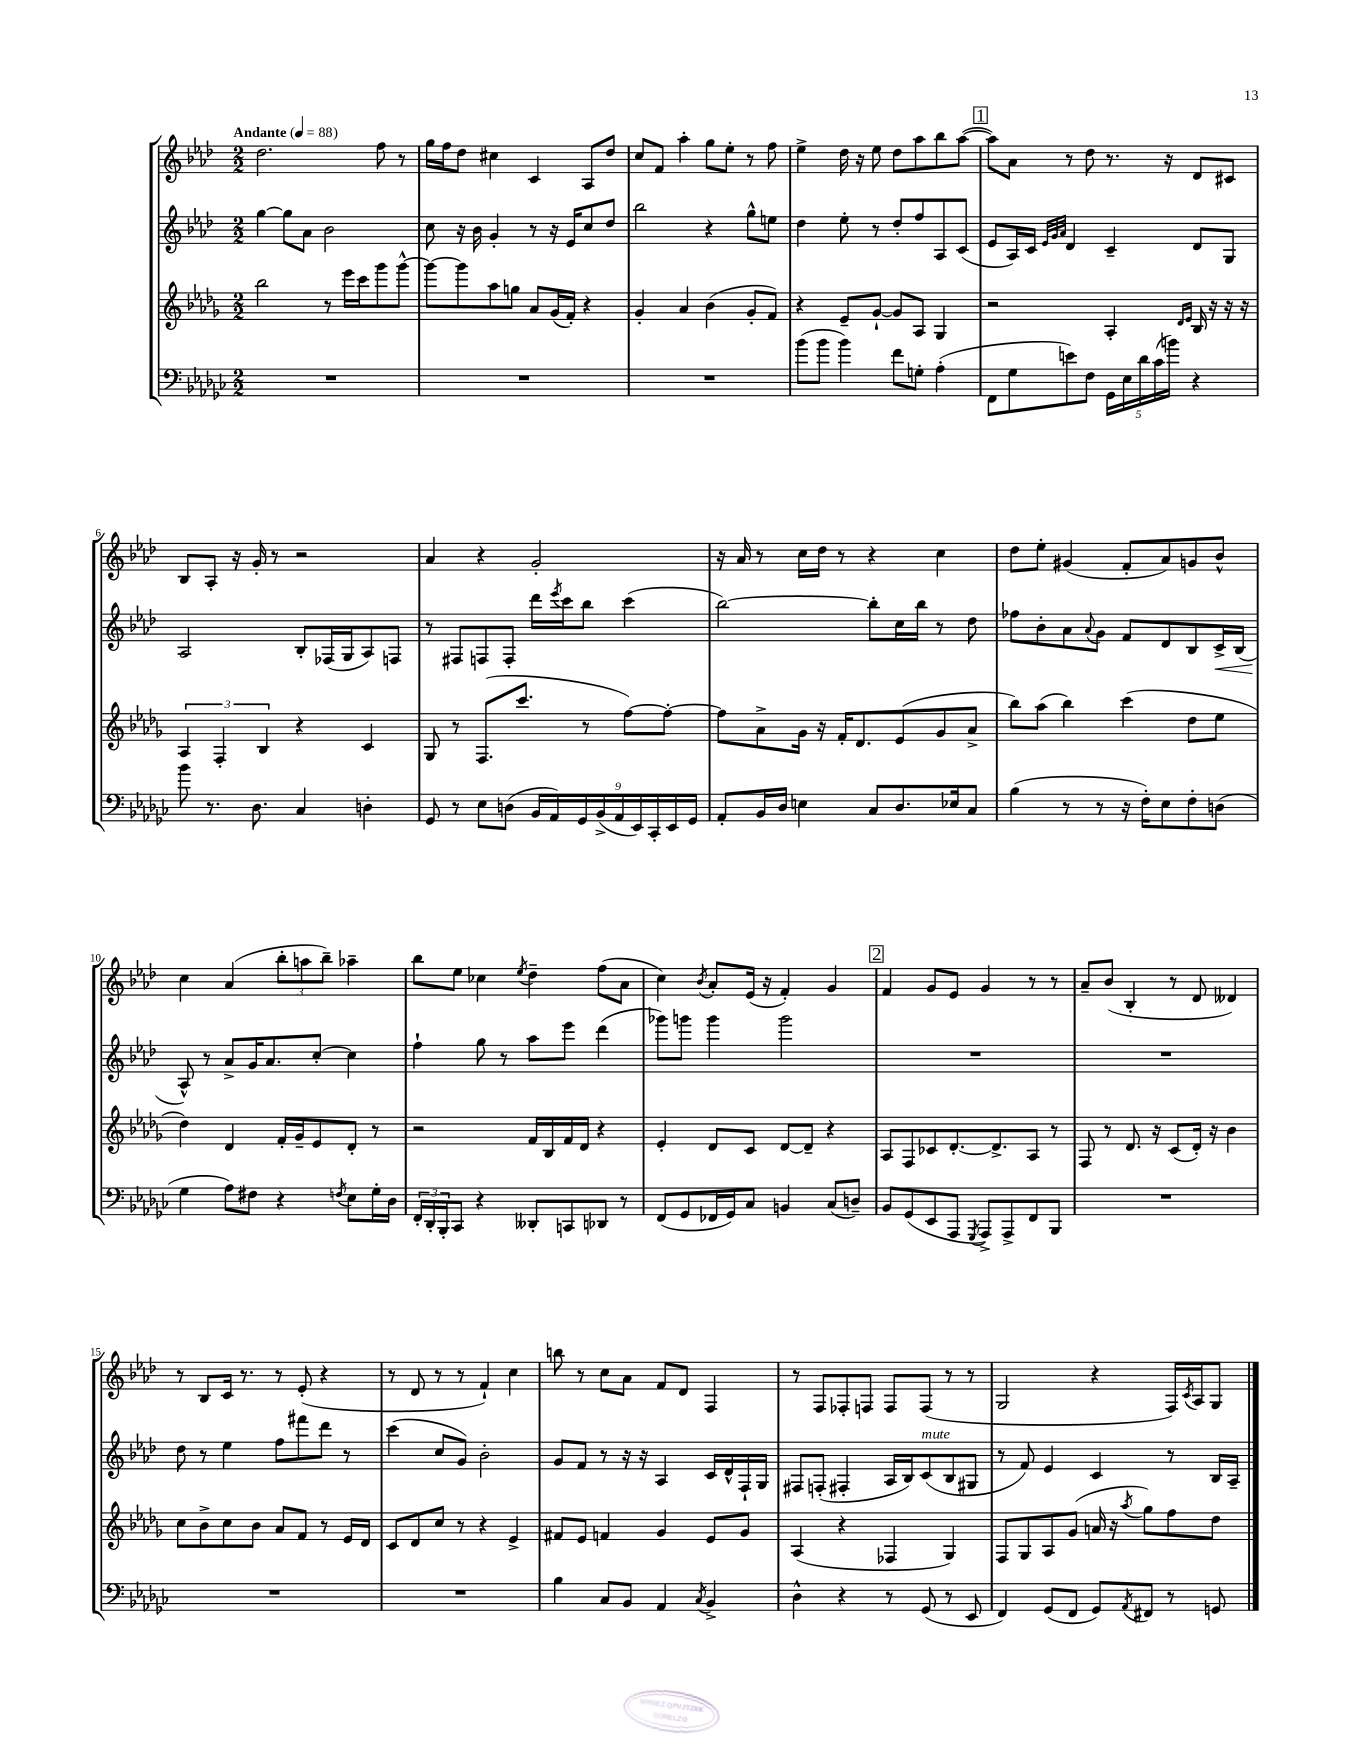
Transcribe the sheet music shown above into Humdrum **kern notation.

**kern	**kern	**kern	**dynam	**kern
*part4	*part3	*part2	*part2	*part1
*staff4	*staff3	*staff2	*staff2	*staff1
*clefF4	*clefG2	*clefG2	*	*clefG2
*k[b-e-a-d-g-c-]	*k[b-e-a-d-g-]	*k[b-e-a-d-]	*	*k[b-e-a-d-]
*M2/2	*M2/2	*M2/2	*	*M2/2
*MM88	*MM88	*MM88	*	*MM88
=1	=1	=1	=1	=1
!	!	!	!	!LO:TX:a:B:t=Andante
1r	2bb-\	[4gg\	.	2.dd-\
.	.	8gg\L]	.	.
.	.	8a-\J	.	.
.	8r	2b-\	.	.
.	16eee-\LL	.	.	.
.	16ccc\J	.	.	.
.	8ggg-\	.	.	8ff\
.	[8ggg-^^\J	.	.	8r
=2	=2	=2	=2	=2
1r	8ggg-\L_	8cc\	.	16gg\LL
.	.	.	.	16ff\J
.	8ggg-\]	16r	.	8dd-\J
.	.	16b-\	.	.
.	8aa-\	4g'/	.	4cc#X\
.	8ggn\J	.	.	.
.	8a-/L	8r	.	4c/
.	(16g-/L	16r	.	.
.	16f'/JJ)	16e-/KL	.	.
.	4r	8cc/	.	8A-/L
.	.	8dd-/J	.	8dd-/J
=3	=3	=3	=3	=3
1r	4g-'/	2bb-\	.	8cc/L
.	.	.	.	8f/J
.	4a-/	.	.	4aa-'\
.	(4b-\	4r	.	8gg\L
.	.	.	.	8ee-'\J
.	8g-'/L	8gg^^\L	.	8r
.	8f/J)	8een\J	.	8ff\
=4	=4	=4	=4	=4
(8b-\L	4r	4dd-\	.	4ee-^\
8b-\J	.	.	.	.
4b-\)	8e-~/L	8ee-'\	.	16dd-\
.	.	.	.	16r
.	[8g-`/J	8r	.	8ee-\
8f\L	8g-/L]	8dd-'/L	.	8dd-\L
8Gn'\J	8A-/J	8ff/	.	8aa-\
(4A-'\	4G-/	8A-/	.	8bb-\
.	.	(8c/J	.	([8aa-\J
!!LO:REH:place=s1:t=1
=5	=5	=5	=5	=5
8FF\L	2r	8e-/L	.	8aa-\L])
8G-\	.	16A-/L)	.	8a-\J
.	.	16c/JJ	.	.
.	.	32qqe-/LLL	.	.
.	.	32qqg/	.	.
.	.	32qqa-/JJJ	.	.
8en\)	.	4d-/	.	8r
8F\J	.	.	.	8dd-\
20GG-\LL	4A-'/	4c~/	.	8.r
20E-\	.	.	.	.
20d-\	.	.	.	.
(20c-\	.	.	.	.
.	.	.	.	16r
20bn\JJ)	.	.	.	.
.	16qqd-/LL	.	.	.
.	16qqe-/JJ	.	.	.
4r	16B-/	8d-/L	.	8d-/L
.	16r	.	.	.
.	16r	8G/J	.	8c#X/J
.	16r	.	.	.
!!LO:LB:g=z
=6	=6	=6	=6	=6
8b-\	6A-/	2A-/	.	8B-/L
8.r	.	.	.	8A-'/J
.	6F'/	.	.	.
.	.	.	.	16r
8.D-\	.	.	.	16g'/
.	6B-/	.	.	.
.	.	.	.	8r
4C-/	4r	8B-'/L	.	2r
.	.	(16F-X/L	.	.
.	.	16G/J	.	.
4Dn'\	4c/	8A-/)	.	.
.	.	8Fn/J	.	.
=7	=7	=7	=7	=7
8GG-/	8G-/	8r	.	4a-/
8r	8r	8F#X/L	.	.
8E-\L	(8.F/L	8Fn/	.	4r
(8Dn\J	.	8F'/J	.	.
.	8.ccc/J	.	.	.
18BB-/LL	.	16ddd-\LL	.	2g'/
18AA-/)	.	.	.	.
.	.	8qeee-/	.	.
.	.	16ccc\J	.	.
18GG-/	.	.	.	.
.	8r	8bb-\J	.	.
(18BB-^/	.	.	.	.
18AA-/	.	.	.	.
.	[8ff\L)	(4ccc\	.	.
18EE-/)	.	.	.	.
18CC-'/	.	.	.	.
.	8ff'\J_	.	.	.
18EE-/	.	.	.	.
18GG-/JJ	.	.	.	.
=8	=8	=8	=8	=8
8AA-'/L	8ff\L]	[2bb-\)	.	16r
.	.	.	.	16a-/
16BB-/L	8a-^\	.	.	8r
16D-/JJ	.	.	.	.
4En\	16g-\Jk	.	.	16cc\LL
.	16r	.	.	16dd-\JJ
.	16f'/KL	.	.	8r
.	8.d-/	.	.	.
8C-/L	.	8bb-'\L]	.	4r
8.D-/	(8e-/	16cc\L	.	.
.	.	16bb-\JJ	.	.
.	8g-/	8r	.	4cc\
16E-X/k	.	.	.	.
8C-/J	8a-^/J	8dd-\	.	.
=9	=9	=9	=9	=9
(4B-\	8bb-\L)	8ff-X\L	.	8dd-\L
.	(8aa-\J	8b-'\	.	8ee-'\J
8r	4bb-\)	8a-\	.	(4g#X/
.	.	8qqa-/	.	.
8r	.	8g\J	.	.
16r	(4ccc\	8f/L	.	8f'/L
16F'\KL)	.	.	.	.
8E-\	.	8d-/	.	8a-/)
8F'\	8dd-\L	8B-/	.	8gn/
!	!	!	!LO:HP:b	!
(8Dn\J	8ee-\J	16c^/L	<	8b-^^/J
.	.	(16B-/JJ	.	.
!!LO:LB:g=z
=10	=10	=10	=10	=10
4G-\	4dd-\)	8A-^^/)	.	4cc\
.	.	8r	[	.
8A-\L)	4d-/	8a-^/L	.	(4a-/
8F#X\J	.	16g/K	.	.
.	.	8.a-/	.	.
4r	16f'/LL	.	.	12bb-'\L
.	16g-~/J	.	.	.
.	.	.	.	12aan\
.	8e-/	[8cc'/J	.	.
.	.	.	.	12bb-~\J)
8qFn/	.	.	.	.
8E-\L	8d-'/J	4cc\]	.	4aa-X~\
16G-'\L	8r	.	.	.
16D-\JJ	.	.	.	.
=11	=11	=11	=11	=11
24FF'/LL	2r	4ff`\	.	8bb-\L
24DD-'/	.	.	.	.
24BBB-'/J	.	.	.	.
8CC-/J	.	.	.	8ee-\J
4r	.	8gg\	.	4cc-X\
.	.	8r	.	.
.	.	.	.	8qee-/
8DD--X'/L	16f/LL	8aa-\L	.	4dd-~\
.	16B-/	.	.	.
8CCn/	16f/	8eee-\J	.	.
.	16d-/JJ	.	.	.
8DD-X/J	4r	(4ddd-\	.	(8ff\L
8r	.	.	.	8a-\J
=12	=12	=12	=12	=12
(8FF/L	4e-'/	8ggg-X\L)	.	4cc\)
8GG-/	.	8gggn\J	.	.
.	.	.	.	8qb-/
16FF-X/L	8d-/L	4ggg\	.	8a-'/L
16GG-/J)	.	.	.	.
8C-/J	8c/J	.	.	(16e-/Jk
.	.	.	.	16r
4BBn/	[8d-/L	2ggg\	.	4f'/)
.	8d-~/J]	.	.	.
(8C-/L	4r	.	.	4g/
8Dn~/J)	.	.	.	.
!!LO:REH:place=s1:t=2
=13	=13	=13	=13	=13
8BB-/L	8A-/L	1r	.	4f/
(8GG-/	8F/	.	.	.
8EE-/	8c-X/	.	.	8g/L
8AAA-/J	[8.d-'/	.	.	8e-/J
8qGGG-/	.	.	.	.
8AAA-^/L)	.	.	.	4g/
.	8.d-^/]	.	.	.
8AAA-^/	.	.	.	.
8FF/	8A-/J	.	.	8r
8BBB-/J	8r	.	.	8r
=14	=14	=14	=14	=14
1r	8F/	1r	.	8a-~/L
.	8r	.	.	(8b-/J
.	8.d-/	.	.	4B-'/
.	16r	.	.	.
.	(8c/L	.	.	8r
.	16d-'/Jk)	.	.	8d-/
.	16r	.	.	.
.	4b-\	.	.	4d--X/)
!!LO:LB:g=z
=15	=15	=15	=15	=15
1r	8cc\L	8dd-\	.	8r
.	8b-^\	8r	.	8B-/L
.	8cc\	4ee-\	.	16c/Jk
.	.	.	.	8.r
.	8b-\J	.	.	.
.	8a-/L	8ff\L	.	8r
.	8f/J	8fff#X\	.	(8e-'/
.	8r	8ddd-\J	.	4r
.	16e-/LL	8r	.	.
.	16d-/JJ	.	.	.
=16	=16	=16	=16	=16
1r	8c/L	(4ccc\	.	8r
.	8d-/	.	.	8d-/
.	8cc/J	8cc/L	.	8r
.	8r	8g/J)	.	8r
.	4r	2b-'\	.	4f`/)
.	4e-^/	.	.	4cc\
=17	=17	=17	=17	=17
4B-\	8f#X/L	8g/L	.	8bbn\
.	8e-/J	8f/J	.	8r
8C-/L	4fn/	8r	.	8cc\L
8BB-/J	.	16r	.	8a-\J
.	.	16r	.	.
4AA-/	4g-/	4A-/	.	8f/L
.	.	.	.	8d-/J
8qC-/	.	.	.	.
4BB-^/	8e-/L	16c/LL	.	4F/
.	.	16d-^^/	.	.
.	8g-/J	16F`/	.	.
.	.	16G/JJ	.	.
=18	=18	=18	=18	=18
4D-^^\	(4A-/	8F#X/L	.	8r
.	.	(8Fn'/J	.	8F/L
4r	4r	4F#X'/	.	8F-X'/
.	.	.	.	8Fn/J
8r	4F-X/	16A-/LL	.	8F/L
.	.	16B-/J)	.	.
!	!	!LO:TX:a:i:t=mute	!	!
(8GG-/	.	(8c/	.	(8F/J
8r	4G-/)	8B-/	.	8r
8EE-/	.	8G#X/J	.	8r
=19	=19	=19	=19	=19
4FF/)	8F/L	8r	.	2G/
.	8G-/	8f/)	.	.
(8GG-/L	8A-/	4e-/	.	.
8FF/J	(8g-/J	.	.	.
8GG-/L)	16an/	4c/	.	4r
.	16r	.	.	.
8qAA-/	8qaa-/	.	.	.
8FF#X/J	8gg-\L)	.	.	.
8r	8ff\	8r	.	16F/LL)
.	.	.	.	8qc/
.	.	.	.	16A-/J
8GGn/	8dd-\J	16B-/LL	.	8G/J
.	.	16A-~/JJ	.	.
==	==	==	==	==
*-	*-	*-	*-	*-
